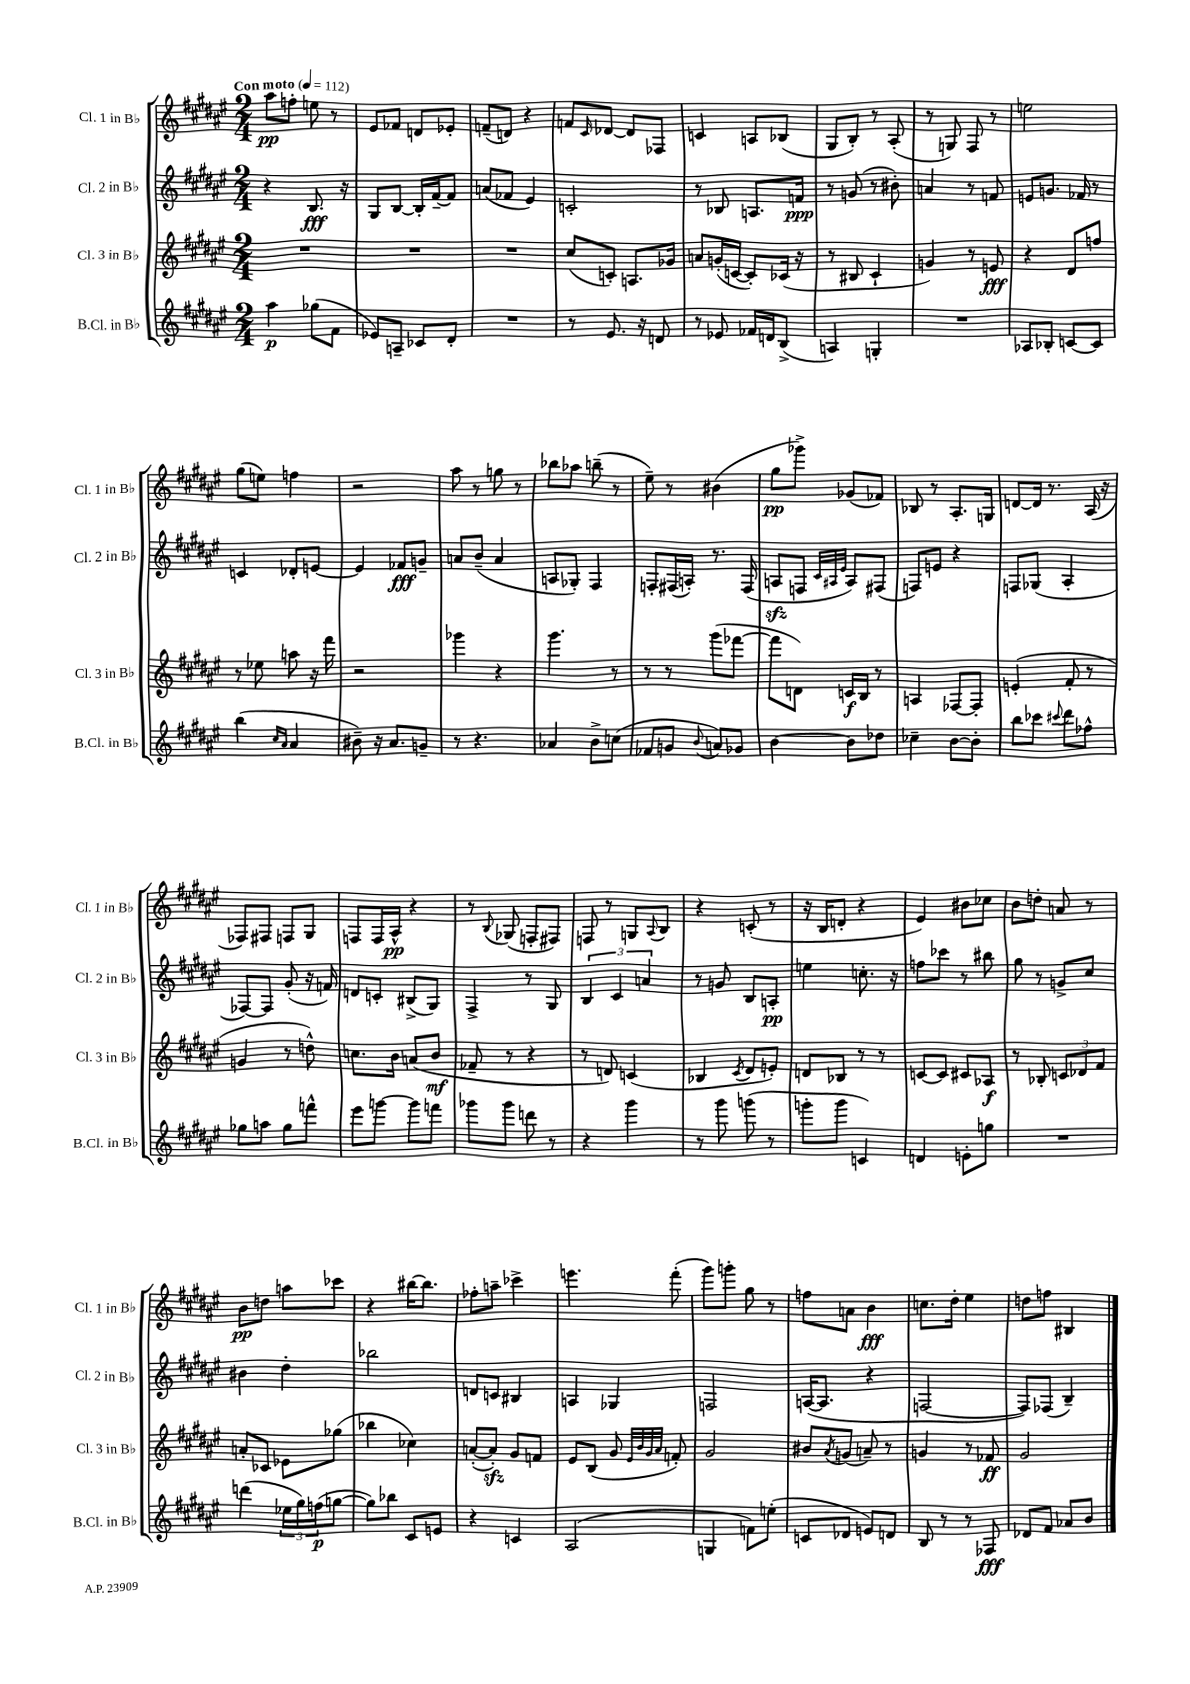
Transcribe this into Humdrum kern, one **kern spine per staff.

**kern	**dynam	**kern	**dynam	**kern	**dynam	**kern	**dynam
*part4	*part4	*part3	*part3	*part2	*part2	*part1	*part1
*staff4	*staff4	*staff3	*staff3	*staff2	*staff2	*staff1	*staff1
*I"B.Cl. in B♭	*	*I"Cl. 3 in B♭	*	*I"Cl. 2 in B♭	*	*I"Cl. 1 in B♭	*
*I'B.Cl. in B♭	*	*I'Cl. 3 in B♭	*	*I'Cl. 2 in B♭	*	*I'Cl. 1 in B♭	*
*clefG2	*	*clefG2	*	*clefG2	*	*clefG2	*
*k[f#c#g#d#a#e#]	*	*k[f#c#g#d#a#e#]	*	*k[f#c#g#d#a#e#]	*	*k[f#c#g#d#a#e#]	*
*M2/4	*	*M2/4	*	*M2/4	*	*M2/4	*
*MM112	*	*MM112	*	*MM112	*	*MM112	*
=1	=1	=1	=1	=1	=1	=1	=1
!	!	!	!	!	!	!LO:TX:a:B:t=Con moto	!
4aa#\	p	2r	.	4r	.	8aa#\L	pp
.	.	.	.	.	.	8ffn'\J	.
(8gg-X\L	.	.	.	8.B/	fff	8een\	.
8f#\J	.	.	.	.	.	8r	.
.	.	.	.	16r	.	.	.
=2	=2	=2	=2	=2	=2	=2	=2
8e-X/L)	.	2r	.	8G#/L	.	8e#/L	.
8An~/J	.	.	.	[8B/J	.	8f-X/J	.
8c-X/L	.	.	.	16B'/LL]	.	8dn/L	.
.	.	.	.	[16f#~/J	.	.	.
8d#'/J	.	.	.	8f#/J]	.	8e-X'/J	.
=3	=3	=3	=3	=3	=3	=3	=3
2r	.	2r	.	(8an/L	.	(8fn~/L	.
.	.	.	.	8f-X/J	.	8dn/J)	.
.	.	.	.	4e#/)	.	4r	.
=4	=4	=4	=4	=4	=4	=4	=4
8r	.	(8cc#/L	.	2cn'/	.	8fn/L	.
.	.	.	.	.	.	16qqc#/	.
8.e#/	.	8cn'/J)	.	.	.	[8d-X/J	.
.	.	8.An/L	.	.	.	8d-/L]	.
16r	.	.	.	.	.	.	.
8dn/	.	.	.	.	.	8F-X/J	.
.	.	16g-X/Jk	.	.	.	.	.
=5	=5	=5	=5	=5	=5	=5	=5
8r	.	8an/L	.	8r	.	4cn/	.
8e-X/	.	(16gn'/L	.	8B-X/	.	.	.
.	.	[16cn/JJ	.	.	.	.	.
16f-X/LL	.	8c'/L])	.	8.An/L	.	8An/L	.
16dn/J	.	.	.	.	.	.	.
(8B^/J	.	(16c-X/Jk	.	.	.	(8B-X/J	.
.	.	16r	.	16fn/Jk	ppp	.	.
=6	=6	=6	=6	=6	=6	=6	=6
4An/)	.	8r	.	8r	.	8G#/L	.
.	.	8B#X/	.	(8gn/	.	8B'/J)	.
4Gn'/	.	4c#`/	.	8r	.	8r	.
.	.	.	.	8b#X'\)	.	(8A#'/	.
=7	=7	=7	=7	=7	=7	=7	=7
2r	.	4gn/)	.	4an/	.	8r	.
.	.	.	.	.	.	8Gn/)	.
.	.	8r	.	8r	.	8F#/	.
.	.	8en/	fff	8fn/	.	8r	.
=8	=8	=8	=8	=8	=8	=8	=8
8A-X/L	.	4r	.	8en/L	.	2een\	.
8B-X'/J	.	.	.	8.gn/J	.	.	.
[8cn/L	.	8d#/L	.	.	.	.	.
.	.	.	.	16f-X/	.	.	.
8c/J]	.	8ffn/J	.	8r	.	.	.
!!LO:LB:g=z
=9	=9	=9	=9	=9	=9	=9	=9
(4bb\	.	8r	.	4cn/	.	(8gg#\L	.
.	.	8ee-X\	.	.	.	8een\J)	.
16qqcc#/LL	.	.	.	.	.	.	.
16qqa#/JJ	.	.	.	.	.	.	.
4a#/	.	8aan\	.	8d-X'/L	.	4ffn\	.
.	.	16r	.	[8en/J	.	.	.
.	.	16fff#\	.	.	.	.	.
=10	=10	=10	=10	=10	=10	=10	=10
8b#X~\)	.	2r	.	4e/]	.	2r	.
16r	.	.	.	.	.	.	.
8.a#/L	.	.	.	.	.	.	.
.	.	.	.	8f-X/L	fff	.	.
8gn~/J	.	.	.	8gn~/J	.	.	.
=11	=11	=11	=11	=11	=11	=11	=11
8r	.	4ggg-X\	.	8an/L	.	8aa#\	.
4.r	.	.	.	(8b~/J	.	8r	.
.	.	4r	.	4a/	.	8ggn\	.
.	.	.	.	.	.	8r	.
=12	=12	=12	=12	=12	=12	=12	=12
4a-X/	.	4.ggg#\	.	8An/L	.	8bb-X\L	.
.	.	.	.	8G-X'/J)	.	8aa-X\J	.
8b^\L	.	.	.	4F#/	.	(8bbn~\	.
(8ccn\J	.	8r	.	.	.	8r	.
=13	=13	=13	=13	=13	=13	=13	=13
8f-X/L	.	8r	.	8Fn'/L	.	8ee#~\)	.
8gn/J	.	8r	.	(16F#X/L	.	8r	.
.	.	.	.	16An'/JJ)	.	.	.
8qqb/	.	.	.	.	.	.	.
8an/L)	.	(8ggg#\L	.	8.r	.	(4b#X\	.
8g-X/J	.	[8fff-X\J	.	.	.	.	.
.	.	.	.	(16F#/	.	.	.
=14	=14	=14	=14	=14	=14	=14	=14
[4b\	.	8fff-\L]	.	8Anzz/L	.	8gg#\L	pp
.	.	8dn\J)	.	8Fn/J	.	8ggg-X^\J)	.
.	.	.	.	32qqc#/LLL	.	.	.
.	.	.	.	32qqA#X/	.	.	.
.	.	.	.	32qqe#/JJJ	.	.	.
8b\L]	.	16cn/LL	f	8A#/L)	.	(8g-X/L	.
.	.	16B/JJ	.	.	.	.	.
8dd-X\J	.	8r	.	(8F#X/J	.	8f-X/J)	.
=15	=15	=15	=15	=15	=15	=15	=15
4cc-X~\	.	4An/	.	8Fn/L)	.	8B-X/	.
.	.	.	.	8en/J	.	8r	.
[8b\L	.	[8F-X/L	.	4r	.	8.A#'/L	.
8b'\J]	.	8F-'/J]	.	.	.	.	.
.	.	.	.	.	.	16Gn/Jk	.
=16	=16	=16	=16	=16	=16	=16	=16
8bb\L	.	(4en'/	.	8Fn/L	.	[8dn/L	.
8ccc-X\J	.	.	.	(8G-X/J	.	16d/Jk]	.
.	.	.	.	.	.	8.r	.
8qqccc#X/	.	.	.	.	.	.	.
8ddd#\L	.	8f#'/	.	4A#'/	.	.	.
8ff-X^^\J	.	8r	.	.	.	(16A#/	.
.	.	.	.	.	.	16r	.
!!LO:LB:g=z
=17	=17	=17	=17	=17	=17	=17	=17
8gg-X\L	.	4gn/	.	[8F-X/L)	.	8F-X/L)	.
8aan\J	.	.	.	8F-/J]	.	8F#X/J	.
8gg-\L	.	8r	.	(8g#'/	.	8Fn/L	.
8fffn^^\J	.	8ddn^^\)	.	16r	.	8G#/J	.
.	.	.	.	16fn/)	.	.	.
=18	=18	=18	=18	=18	=18	=18	=18
8eee#\L	.	8.ccn\L	.	8dn/L	.	8Fn/L	.
[8gggn\J	.	.	.	8cn'/J	.	16F/L	.
.	.	16b\Jk	.	.	.	16A#^^/JJ	pp
8ggg\L]	.	(8an/L	.	(8B#X^/L	.	4r	.
8fffn\J	.	8b/J	mf	8G#/J)	.	.	.
=19	=19	=19	=19	=19	=19	=19	=19
8ggg-X\L	.	8f-X~/	.	4F#^/	.	8r	.
.	.	.	.	.	.	8qqB/	.
8ggg-\J	.	8r	.	.	.	(8G-X/	.
8dddn\	.	4r	.	8r	.	8Fn'/L	.
8r	.	.	.	8G#/	.	8F#X/J)	.
=20	=20	=20	=20	=20	=20	=20	=20
4r	.	8r	.	6B/	.	8Fn/	.
.	.	8dn/)	.	.	.	8r	.
.	.	.	.	6c#/	.	.	.
4ggg#\	.	(4cn/	.	.	.	8Gn/L	.
.	.	.	.	6an/	.	.	.
.	.	.	.	.	.	8qqA#/	.
.	.	.	.	.	.	8B/J	.
=21	=21	=21	=21	=21	=21	=21	=21
8r	.	4B-X/	.	8r	.	4r	.
8ggg#\	.	.	.	8gn/	.	.	.
.	.	8qc#/	.	.	.	.	.
(8gggn\	.	8d#/L	.	8B/L	.	(8cn'/	.
8r	.	8en'/J)	.	8An'/J	pp	8r	.
=22	=22	=22	=22	=22	=22	=22	=22
8gggn'\L	.	8dn/L	.	4een\	.	16r	.
.	.	.	.	.	.	16B/KL	.
8ggg\J	.	8B-X/J	.	.	.	8dn'/J	.
4cn/)	.	8r	.	8.ccn'\	.	4r	.
.	.	8r	.	.	.	.	.
.	.	.	.	16r	.	.	.
=23	=23	=23	=23	=23	=23	=23	=23
4dn/	.	[8cn/L	.	8ffn\L	.	4e#/)	.
.	.	8c/J]	.	8ccc-X\J	.	.	.
8en'\L	.	8c#X/L	.	8r	.	8b#X\L	.
8ggn\J	.	8A-X/J	f	8bb#X\	.	8cc-X\J	.
=24	=24	=24	=24	=24	=24	=24	=24
2r	.	8r	.	8gg#\	.	8b\L	.
.	.	8B-X'/	.	8r	.	8ddn'\J	.
.	.	12cn/L	.	8gn^/L	.	8an/	.
.	.	12d-X/	.	.	.	.	.
.	.	.	.	8cc#/J	.	8r	.
.	.	12f#/J	.	.	.	.	.
!!LO:LB:g=z
=25	=25	=25	=25	=25	=25	=25	=25
(4dddn\	.	8an'/L	.	4b#X\	.	8b\L	pp
.	.	8c-X/J	.	.	.	8ddn\J	.
24ee-X\LL	.	8e-X\L	.	4dd#'\	.	8aan\L	.
24gg#\)	.	.	.	.	.	.	.
(24ffn\J	p	.	.	.	.	.	.
[8ggn\J	.	(8gg-X\J	.	.	.	8ccc-X\J	.
=26	=26	=26	=26	=26	=26	=26	=26
8gg\L])	.	4bb-X\	.	2bb-X\	.	4r	.
8bb-X\J	.	.	.	.	.	.	.
8c#/L	.	4cc-X\)	.	.	.	[16bb#X\KL	.
.	.	.	.	.	.	8.bb#\J]	.
8en/J	.	.	.	.	.	.	.
=27	=27	=27	=27	=27	=27	=27	=27
4r	.	([8an'/L	.	8dn/L	.	8ff-X'\L	.
.	.	8azz'/J])	.	8cn/J	.	8aan~\J	.
4cn/	.	8g#/L	.	4B#X/	.	4ccc-X^\	.
.	.	8fn/J	.	.	.	.	.
=28	=28	=28	=28	=28	=28	=28	=28
(2A#/	.	8e#/L	.	4An/	.	4.eeen\	.
.	.	(8B/J	.	.	.	.	.
.	.	8g#/	.	4G-X/	.	.	.
.	.	32qqe#/LLL	.	.	.	.	.
.	.	32qqb/	.	.	.	.	.
.	.	32qqg#/	.	.	.	.	.
.	.	32qqa#/JJJ	.	.	.	.	.
.	.	8fn'/)	.	.	.	(8fff#'\	.
=29	=29	=29	=29	=29	=29	=29	=29
4Gn/	.	2g#/	.	2Fn/	.	8ggg#\L)	.
.	.	.	.	.	.	8gggn'\J	.
8fn\L)	.	.	.	.	.	8gg#\	.
(8een'\J	.	.	.	.	.	8r	.
=30	=30	=30	=30	=30	=30	=30	=30
8cn/L	.	8b#X/L	.	([16An/KL	.	8ffn\L	.
.	.	.	.	8.A/J]	.	.	.
.	.	8qa#/	.	.	.	.	.
8d-X/J	.	(8gn/J	.	.	.	8an\J	.
8en/L)	.	8an~/)	.	4r	.	4b\	fff
8dn/J	.	8r	.	.	.	.	.
=31	=31	=31	=31	=31	=31	=31	=31
8B/	.	4gn/	.	[2Fn/	.	8.ccn\L	.
8r	.	.	.	.	.	.	.
.	.	.	.	.	.	16dd#'\Jk	.
8r	.	8r	.	.	.	4ee#\	.
8F-X/	fff	8f-X/	ff	.	.	.	.
=32	=32	=32	=32	=32	=32	=32	=32
8d-X/L	.	2g#/	.	8F/L])	.	8ddn\L	.
8f#/J	.	.	.	(8F-X/J	.	8ffn\J	.
8a-X/L	.	.	.	4B~/)	.	4B#X/	.
8b/J	.	.	.	.	.	.	.
==	==	==	==	==	==	==	==
*-	*-	*-	*-	*-	*-	*-	*-
